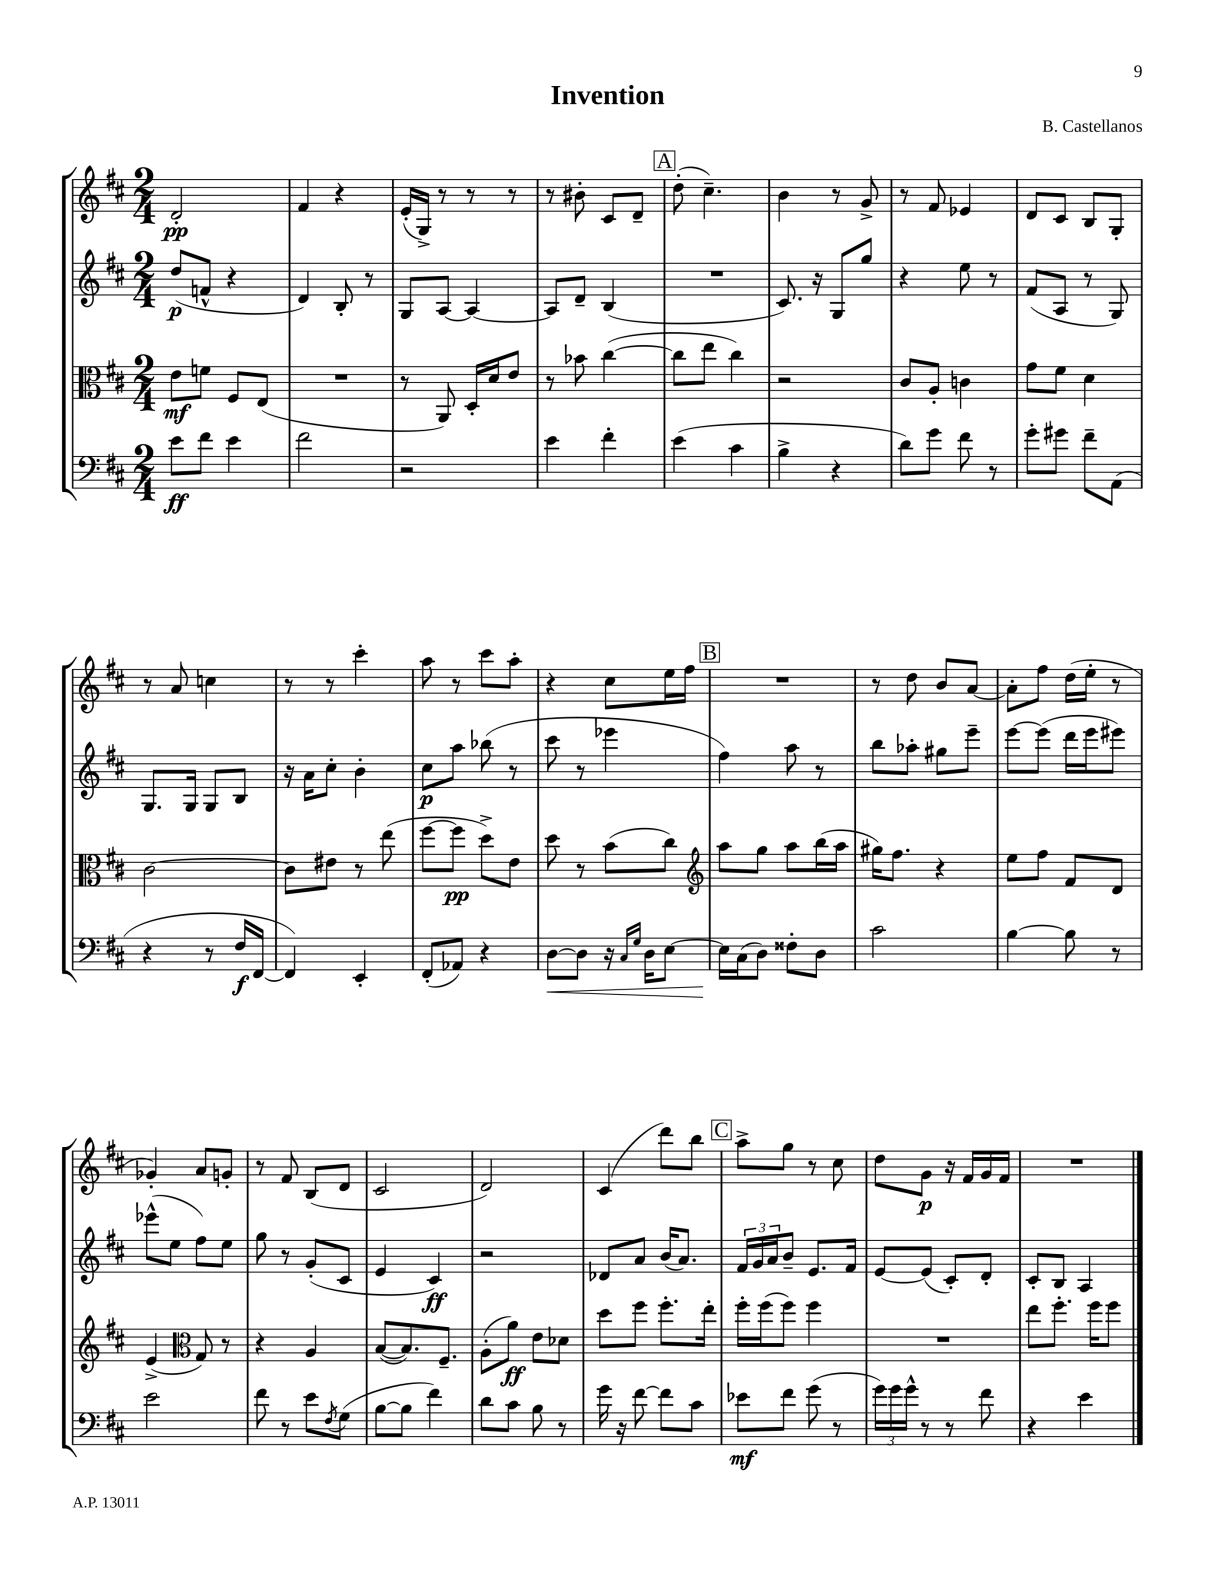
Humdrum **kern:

**kern	**kern	**kern	**kern
*staff4	*staff3	*staff2	*staff1
*clefF4	*clefC3	*clefG2	*clefG2
*k[f#c#]	*k[f#c#]	*k[f#c#]	*k[f#c#]
*M2/4	*M2/4	*M2/4	*M2/4
8e	8e	(8dd	2d'
8f#	8f	8f^^	.
4e	8F#	4r	.
.	(8E	.	.
=	=	=	=
2f#	2r	4d)	4f#
.	.	8B'	4r
.	.	8r	.
=	=	=	=
2r	8r	8G	(16e'
.	.	.	16G^)
.	8AA)	[8A	8r
.	16D'	4A_	8r
.	16d	.	.
.	8e	.	8r
=	=	=	=
4e	8r	8A]	8r
.	8b-	8d~	8b#'
4f#'	([4cc#	(4B	8c#
.	.	.	8d~
=	=	=	=
(4e	8cc#]	2r	(8dd'
.	8ee	.	4.cc#~)
4c#	4cc#)	.	.
=	=	=	=
4B^	2r	8.c#)	4b
.	.	16r	.
4r	.	8G	8r
.	.	8gg	8g^
=	=	=	=
8d)	8c#	4r	8r
8g	8A'	.	8f#
8f#	4c	8ee	4e-
8r	.	8r	.
=	=	=	=
8g'	8g	(8f#	8d
8g#	8f#	8A	8c#
8f#~	4d	8r	8B
(8AA	.	8G)	8G'
=	=	=	=
4r	[2c#	8.G	8r
.	.	.	8a
.	.	16G	.
8r	.	8G	4cc
16F#	.	8B	.
[16FF#	.	.	.
=	=	=	=
4FF#])	8c#]	16r	8r
.	.	16a	.
.	8e#	8cc#'	8r
4EE'	8r	4b'	4ccc#'
.	(8ee	.	.
=	=	=	=
(8FF#'	[8ff#	8cc#	8aa
8AA-)	8ff#]	8aa	8r
4r	8dd^)	(8bb-	8ccc#
.	8e	8r	8aa'
=	=	=	=
[8D	8dd	8ccc#	4r
8D]	8r	8r	.
16r	(8b	4eee-	8cc#
16qqC#	.	.	.
16qqG	.	.	.
16D	.	.	.
[8E	8cc#)	.	16ee
.	.	.	16ff#
=	=	=	=
*	*clefG2	*	*
16E]	8aa	4ff#)	2r
(16C#	.	.	.
8D)	8gg	.	.
8F##'	8aa	8aa	.
8D	(16bb	8r	.
.	16aa	.	.
=	=	=	=
2c#	16gg#)	8bb	8r
.	8.ff#	.	.
.	.	8aa-'	8dd
.	4r	8gg#	8b
.	.	8eee~	[8a
=	=	=	=
[4B	8ee	[8eee	8a']
.	8ff#	(8eee]	8ff#
8B]	8f#	16ddd	(16dd
.	.	16eee	16ee'
8r	8d	8eee#)	8r
=	=	=	=
2e	(4e^	(8eee-^^	4g-')
.	.	8ee	.
*	*clefC3	*	*
.	8G)	8ff#)	8a
.	8r	8ee	8g'
=	=	=	=
8f#	4r	8gg	8r
8r	.	8r	8f#
8e	4A	(8g'	(8B
8qF#	.	.	.
(8G	.	8c#	8d
=	=	=	=
[8B	([8B	4e	2c#
8B]	8.B])	.	.
4f#)	.	4c#)	.
.	8.F#~	.	.
=	=	=	=
8d	(8A'	2r	2d)
8c#	8a)	.	.
8B	8e	.	.
8r	8d-	.	.
=	=	=	=
16g	8dd	8d-	(4c#
16r	.	.	.
[8f#	8ff#	8a	.
8f#]	8.ff#'	(16b	8ddd)
.	.	8.a)	.
8c#	.	.	8bb
.	16ee'	.	.
=	=	=	=
8e-	16ff#'	24f#	8aa^
.	.	24g	.
.	(16ff#	.	.
.	.	24a	.
8f#	8ff#)	8b~	8gg
(8g	4ff#	8.e	8r
8r	.	.	8cc#
.	.	16f#	.
=	=	=	=
24g)	2r	[8e	8dd
24g	.	.	.
24g^^	.	.	.
8r	.	(8e]	8g
8r	.	8c#')	16r
.	.	.	16f#
8f#	.	8d'	16g
.	.	.	16f#
=	=	=	=
4r	8ee	8c#'	2r
.	8.ff#'	8B	.
4e	.	4A	.
.	16ff#	.	.
.	8ff#	.	.
==	==	==	==
*-	*-	*-	*-
